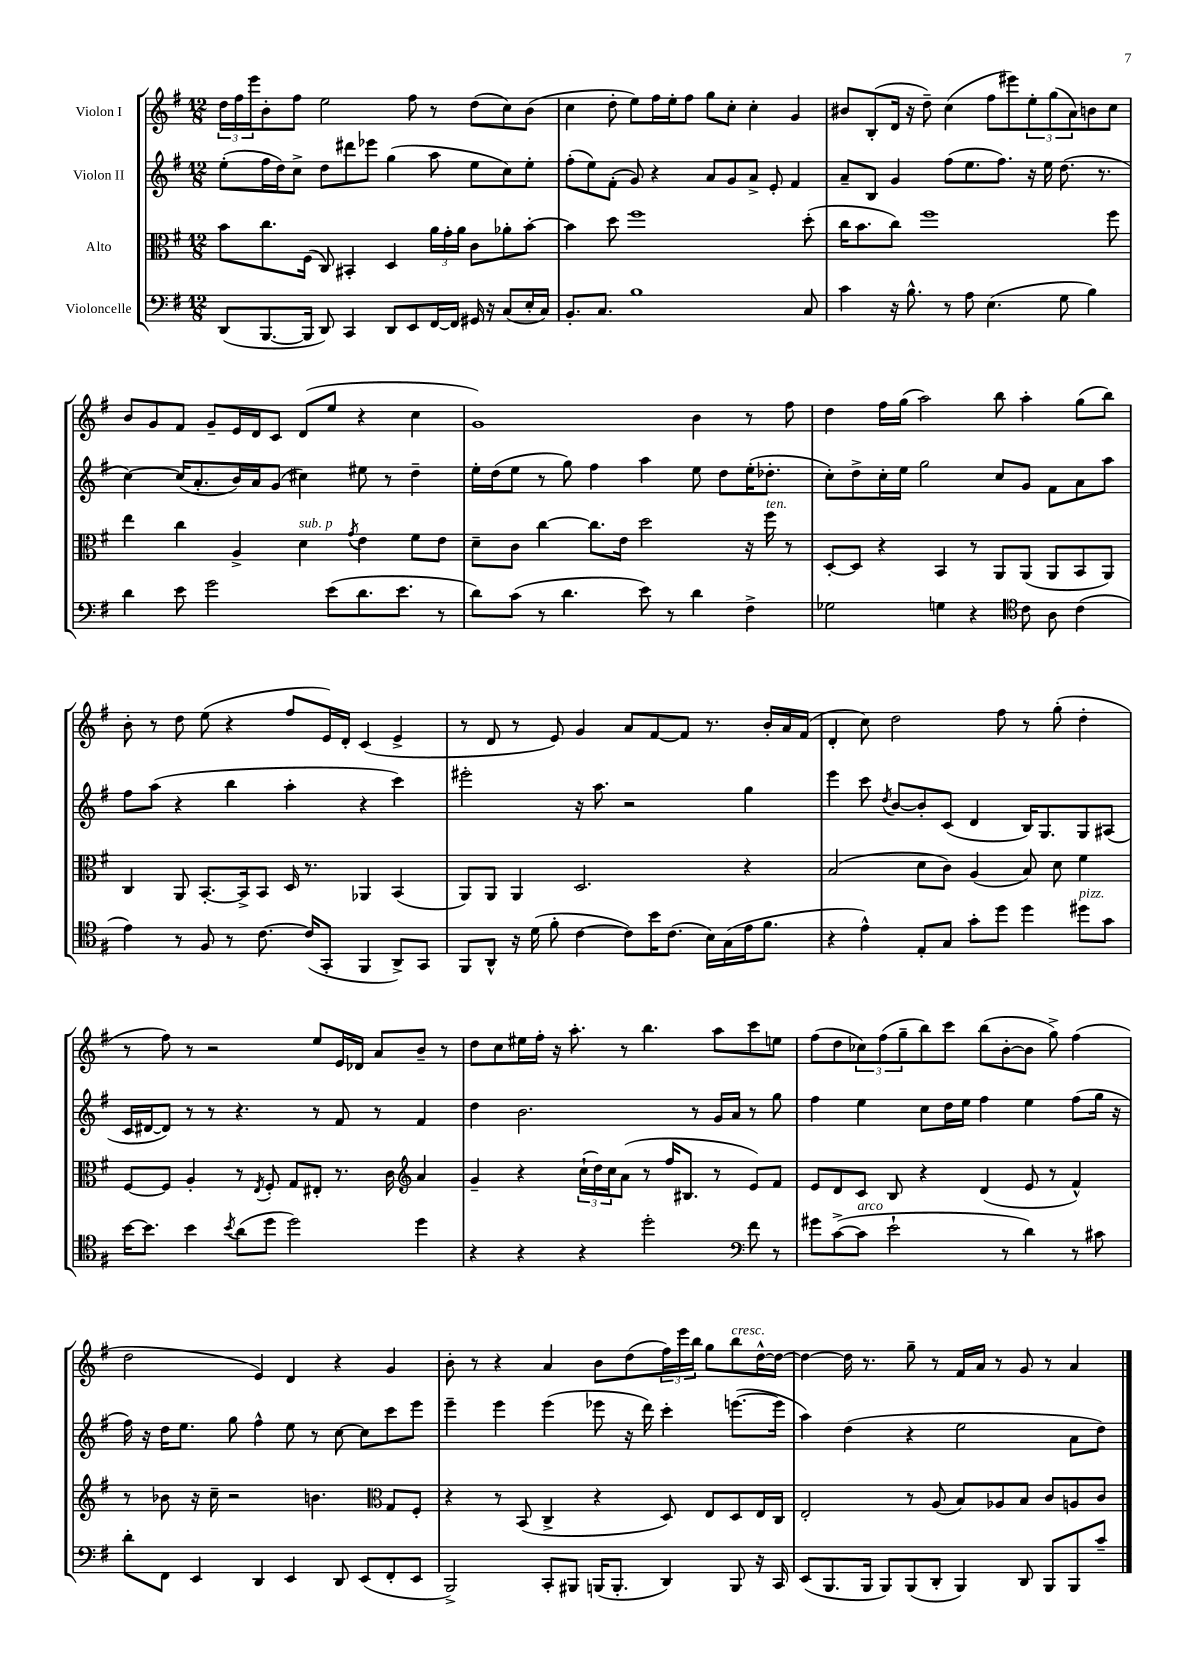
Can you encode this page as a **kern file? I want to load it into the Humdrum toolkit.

**kern	**kern	**kern	**kern
*staff4	*staff3	*staff2	*staff1
*clefF4	*clefC3	*clefG2	*clefG2
*k[f#]	*k[f#]	*k[f#]	*k[f#]
*M12/8	*M12/8	*M12/8	*M12/8
(8DD	8b	(8ee'	24dd
.	.	.	24ff#
.	.	.	24eee
[8.BBB	8.cc	16ff#	8b'
.	.	16dd)	.
.	.	8cc^	8ff#
16BBB]	(16F#	.	.
8DD)	8C)	8dd	2ee
4CC	4BB#'	8ddd#	.
.	.	8eee-	.
8DD	4D	(4gg	.
8EE	.	.	8ff#
[16FF#	24a	8aa	8r
.	24g'	.	.
16FF#]	.	.	.
.	24a	.	.
16GG#	8c	8ee	(8dd
16r	.	.	.
(8C	8a-'	8cc)	8cc)
16E'	[8b'	8ee'	(8b
16C)	.	.	.
=	=	=	=
8.BB'	4b]	(8ff#'	4cc
.	.	8ee)	.
8.C	.	.	.
.	8dd	(8f#'	8dd'
1B	1ff#	8g)	8ee)
.	.	4r	16ff#
.	.	.	16ee'
.	.	.	8ff#
.	.	8a	8gg
.	.	8g	8cc'
.	.	8a^	4cc'
.	.	8e'	.
.	.	4f#	4g
8C	(8dd'	.	.
=	=	=	=
4c	16cc	8a~	8b#
.	8.b	.	.
.	.	8B	(8B'
16r	8cc)	4g	16d
8.B^^	.	.	16r
.	1ff#	.	8dd~)
8r	.	(8ff#	(4cc
8A	.	8.ee	.
(4.E	.	.	8ff#
.	.	8.ff#)	.
.	.	.	8eee#)
.	.	16r	12ee'
.	.	16ee	.
.	.	.	(12gg
8G	.	(8.dd	.
.	.	.	12a)
4B)	.	.	8b
.	.	8.r	.
.	8ff#	.	8cc
=	=	=	=
4d	4ee	[4cc)	8b
.	.	.	8g
8e	4cc	(16cc]	8f#
.	.	8.a'	.
2g	.	.	8g~
.	4A^	16b)	16e
.	.	16a	16d
.	.	(8g	8c
.	4d	4cc#)	(8d
(8e	.	.	8ee
.	8qg	.	.
8.d	4e	8ee#	4r
.	.	8r	.
8.e	.	.	.
.	8f#	4dd~	4cc
8r	8e	.	.
=	=	=	=
8d)	8d~	16ee'	1g)
.	.	(16dd	.
(8c	8c	8ee	.
8r	[4cc	8r	.
4.d	.	8gg)	.
.	8.cc]	4ff#	.
.	16e	.	.
8e)	2dd	4aa	.
8r	.	.	.
4d	.	8ee	4b
.	.	8dd	.
4F#^	16r	(16ee'	8r
.	16ff#	8.dd-'	.
.	8r	.	8ff#
=	=	=	=
2G-	[8D'	8cc')	4dd
.	8D]	8dd^	.
.	4r	16cc'	16ff#
.	.	16ee	(16gg
.	.	2gg	2aa)
4G	4BB	.	.
4r	8r	.	.
.	8AA	8cc	8bb
*clefC4	*	*	*
8c	(8AA	8g	4aa'
8A	8AA	8f#	.
(4c	8BB	8a	(8gg
.	8AA)	8aa	8bb)
=	=	=	=
4e)	4C	8ff#	8b'
.	.	(8aa	8r
8r	8AA	4r	8dd
8F#	[8.BB'	.	(8ee
8r	.	4bb	4r
.	16BB^]	.	.
[8.c	8BB	.	.
.	16D	4aa'	8ff#
(16c]	8.r	.	.
8GG'	.	.	16e)
.	.	.	16d'
4FF#	4AA-	4r	(4c
8AA^)	(4BB	4ccc)	4e^
8GG	.	.	.
=	=	=	=
8FF#	8AA)	2eee#'	8r
8AA^^	8AA	.	8d
16r	4AA	.	8r
(16d	.	.	.
8f#'	.	.	8e)
[4c	2.D	16r	4g
.	.	8.aa	.
8c])	.	2r	8a
16b	.	.	[8f#
(8.c	.	.	.
.	.	.	8f#]
16B)	.	.	8.r
(16G	.	.	.
16e	4r	4gg	.
8.f#	.	.	16b'
.	.	.	16a
.	.	.	(16f#
=	=	=	=
4r	(2B	4eee	4d'
4e^^)	.	8ccc	8cc)
.	.	8qdd	.
.	.	[8b	2dd
8E'	8d	8b']	.
8G	8c)	(8c	.
8g'	(4A	4d	.
8dd	.	.	8ff#
4dd	8B)	16B)	8r
.	.	8.G	.
.	8d	.	(8gg'
8dd#	4f#	8G	4dd'
8g	.	(8A#	.
=	=	=	=
[16b	[8F#	16c	8r
8.b]	.	[16d#	.
.	8F#]	8d#])	8ff#)
4b	4A'	8r	8r
.	.	8r	2r
8qb	.	.	.
(8a	8r	4.r	.
.	8qE	.	.
8dd	8F#'	.	.
2dd)	8G	.	.
.	8E#'	8r	8ee
.	8.r	8f#	16e
.	.	.	16d-
.	.	8r	8a
.	16c	.	.
*	*clefG2	*	*
4dd	4a	4f#	8b~
.	.	.	8r
=	=	=	=
4r	4g~	4dd	8dd
.	.	.	8cc
4r	4r	2.b	16ee#
.	.	.	16ff#'
.	.	.	16r
.	.	.	8.aa'
4r	(24cc`	.	.
.	24dd)	.	.
.	24cc	.	.
.	(8a	.	8r
2dd'	8r	.	4.bb
.	16ff#	.	.
.	8.B#	.	.
.	.	8r	.
.	8r	16g	8aa
.	.	16a	.
*clefF4	*	*	*
8f#	8e)	8r	8ccc
8r	8f#	8gg	8ee
=	=	=	=
8g#	8e	4ff#	(8ff#
([8c^	8d	.	8dd
8c]	8c	4ee	12cc-)
.	.	.	(12ff#
2e`	8B	.	.
.	.	.	12gg~
.	4r	8cc	8bb)
.	.	16dd	8ccc
.	.	16ee	.
.	(4d	4ff#	(8bb
8r	.	.	[8b'
4d)	8e	4ee	8b]
.	8r	.	8gg^)
8r	4f#^^)	(8ff#	(4ff#
8c#	.	16gg	.
.	.	16r	.
=	=	=	=
8d'	8r	16ff#)	2dd
.	.	16r	.
8FF#	8b-	16dd	.
.	.	8.ee	.
4EE	16r	.	.
.	16cc~	.	.
.	2r	8gg	.
4DD	.	4ff#^^	4e)
4EE	.	8ee	4d
.	4.b	8r	.
8DD	.	[8cc	4r
(8EE	.	8cc]	.
*	*clefC3	*	*
8FF#'	8G	8ccc	4g
8EE	8F#'	8eee	.
=	=	=	=
2BBB^)	4r	4eee~	8b'
.	.	.	8r
.	8r	4eee	4r
.	(8BB	.	.
8CC'	4C^	(4eee	4a
8BBB#	.	.	.
(16BBB	4r	8eee-	8b
8.BBB'	.	.	.
.	.	16r	(8dd
.	.	16ddd)	.
4DD)	8D)	4ccc'	24ff#)
.	.	.	24eee
.	.	.	24bb
.	8E	.	8gg
8BBB	8D	([8.eee	8bb
16r	16E	.	[16dd^^
16CC	16C	16eee]	16dd_
=	=	=	=
(8EE	2E'	4aa)	4dd_
8.BBB	.	.	.
.	.	(4dd	16dd]
16BBB	.	.	8.r
8BBB)	.	.	.
(8BBB	8r	4r	8gg~
8DD'	(8A	.	8r
4BBB)	8B)	2ee	16f#
.	.	.	16a
.	8A-	.	8r
8DD	8B	.	8g
8BBB	8c	.	8r
8BBB	8A	8a	4a
8c~	8c	8dd)	.
==	==	==	==
*-	*-	*-	*-
